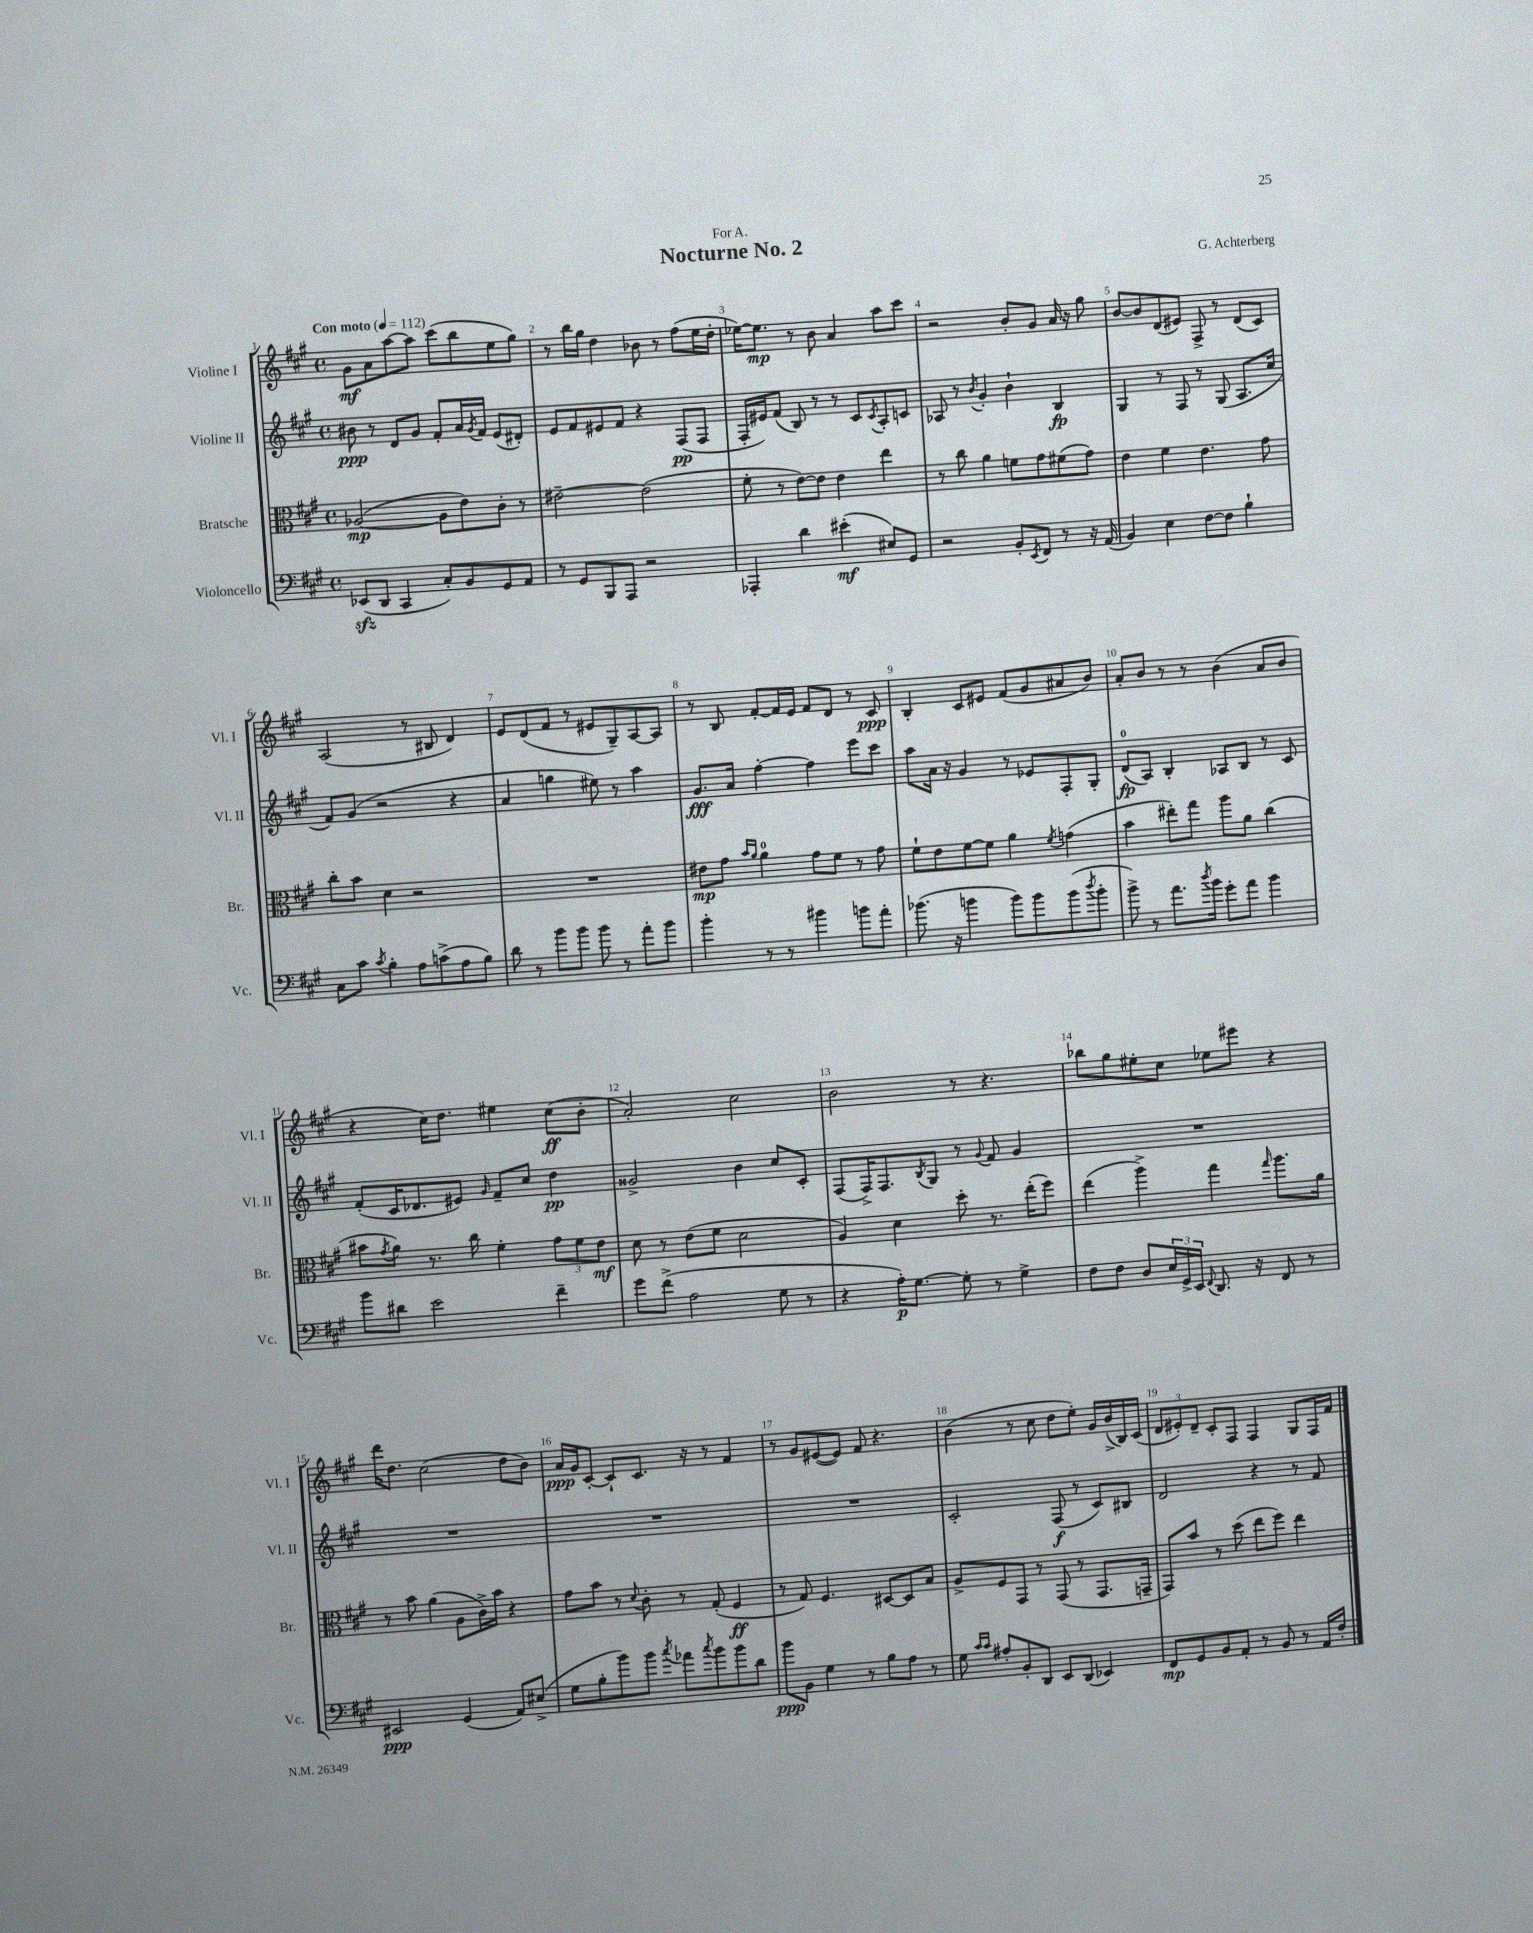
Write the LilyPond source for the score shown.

\header { title = "Nocturne No. 2" composer = "G. Achterberg" dedication = "For A." }
<<
\new StaffGroup <<
\new Staff = "s0" \with { instrumentName = "Violine I" shortInstrumentName = "Vl. I" } {
    \clef treble \key a \major \defaultTimeSignature \time 4/4 \tempo "Con moto" 4 = 112
    gis'8\mf a'8 a''8~ a''8 cis'''8( b''8 e''8 gis''8) |
    r8 b''16 gis''16 d''4 bes'8 r8 fis''8( e''16 d''16-. |
    ees''16~) ees''8.\mp r8 b'8 a'4 a''8 cis'''8 |
    r2 b'8-. gis'8 a'16 r16 gis''8 |
    b'8~ b'8 d'8( eis'8) fis8-> r8 d'8( cis'8) |
    a2( r8 bis8 d'4) |
    e'8 d'8( fis'8 r8 eis'8 gis8--) a8~ a8 |
    r8 b8 fis'8~-. fis'16 e'16 fis'8 d'8 r8 cis'8\ppp |
    b4-. cis'8 eis'8 fis'8( gis'8 ais'8 b'8) |
    a'8-. b'8 r8 r8 b'4( a'8 b'8 |
    r4 cis''16) d''8. eis''4 cis''8\ff( b'8-. |
    a'2-.) cis''2 |
    b'2 r8 r4. |
    bes''8 gis''8 eis''8-. cis''8 ees''8 eis'''8 r4 |
    d'''16 d''8. cis''2( d''8 b'8) |
    a'16\ppp gis'16 cis'8~-. cis'8-! cis'8. r16 r8 fis'4 |
    r8 gis'8 eis'8~( eis'8) fis'8 r4. |
    b'4( r8 cis''8 d''8 e''8-.) gis'16 b'16->( b16) cis'16( |
    \tuplet 3/2 { d'8 eis'8-.) d'8-- } cis'8-. fis8 fis4 gis8 fis16 fis'16 \bar "|." |
}
\new Staff = "s1" \with { instrumentName = "Violine II" shortInstrumentName = "Vl. II" } {
    \clef treble \key a \major \defaultTimeSignature \time 4/4
    bis'8\ppp r8 d'8 gis'8 fis'8-. a'16 \acciaccatura { gis'8 } fis'16 e'8( dis'8-.) |
    e'8 fis'8 eis'8 fis'8 r4 fis8\pp( fis8 |
    fis16-. eis'16) fis'8( b8) r8 r8 cis'8 \acciaccatura { cis'8 } a8-. c'8 |
    aes8 r8 \acciaccatura { b'8 } gis'4-. b'4-! b4\fp |
    gis4 r8 fis8 r8 gis8( a8. cis''16 |
    fis'8) gis'8( r2 r4 |
    a'4 g''4 eis''8) r8 a''4 |
    gis'8.\fff a'16 fis''4~-. fis''4 e'''8 cis'''8 |
    a''8 a'16 r16 gis'4 r8 ees'8 fis8-. gis8-. |
    d'8-0\fp( a8) b4-. aes8 b8 r8 cis'8 |
    fis'8-.( cis'16 des'8. eis'8) \grace { gis'16 } fis'8-- cis''8 d''4\pp |
    gisis'2-> b'4 cis''8 cis'8-. |
    fis8( fis16->) fis8. \acciaccatura { b8 } gis8 r8 \appoggiatura { gis'8 } fis'8 gis'4 |
    R1 |
    R1 |
    R1 |
    R1 |
    cis'2-. fis8\f( r8 cis'8) bis8 |
    d'2 r4 r8 fis'8 \bar "|." |
}
\new Staff = "s2" \with { instrumentName = "Bratsche" shortInstrumentName = "Br." } {
    \clef alto \key a \major \defaultTimeSignature \time 4/4
    aes2~\mp( aes8 e'8) cis'8-. r8 |
    eis'2~-- eis'2( |
    fis'8-. r8 e'8~) e'8 e'4 e''4 |
    r8 cis''8 a'4 f'8 gis'8 fis'8( gis'8) |
    e'4 fis'4 e'4. gis'8 |
    cis''8-. b'8 d'4 r2 |
    R1 |
    eis'8\mp gis'8 \grace { b'16 a'16 } a'4-0 gis'8 fis'8 r8 gis'8 |
    fis'8-! e'8 fis'8~ fis'8 a'4 \acciaccatura { fis'8 } g'4( |
    b'4 eis''8-.) gis''8 a''8 a'8 cis''4( |
    bis'8 \acciaccatura { gis'8 } a'8) r8. cis''16 fis'4-. \tuplet 3/2 { gis'8 fis'8 e'8\mf } |
    d'8 r8 e'8( fis'8 d'2 |
    a4) d'4 d''8-. r8. e''16-.( fis''8) |
    e''4( a''4->) gis''4 \grace { gis''16 } a''8. a'16 |
    r8 b'8 a'4( a8 cis'16->) b'16 r4 |
    gis'8 b'8 r8 \appoggiatura { d'8 } cis'8-. r8 gis8-.( fis4\ff |
    r8 gis8) fis4. dis8~ dis8 b8 |
    a8-> fis8 gis,8 r8 gis,8( r8 gis,8. g,16-- |
    gis,8) b'8 r8 d''8( e''8 fis''8) e''4 \bar "|." |
}
\new Staff = "s3" \with { instrumentName = "Violoncello" shortInstrumentName = "Vc." } {
    \clef bass \key a \major \defaultTimeSignature \time 4/4
    ees,8\sfz( d,8 cis,4 cis8-.) b,8 gis,8 a,8 |
    r8 gis,8 b,,8 a,,8 r2 |
    aes,,4-. d'4 eis'4-.\mf( eis8) gis,8 |
    r2 b,8-. \acciaccatura { e,8 } fis,8 r8 r16 a,16( |
    b,4) e4 fis8~ fis8 b4-! |
    cis8 cis'8 \acciaccatura { cis'8 } b4-. a8 c'8->( a8 b8) |
    d'8 r8 b'8 b'8 b'8 r8 a'8-. b'8 |
    b'4-. r8 r8 bis'4 b'8 a'8-. |
    bes'8.( r16 b'4 b'8) b'8 b'8( \acciaccatura { d''8 } b'8-. |
    b'8->) r8 a'8. \acciaccatura { d''8 } b'16 gis'8-. a'8 b'4 |
    b'8 dis'8 e'2 fis'4-- |
    gis'8 fis'8->( a2 gis8 r8 |
    r4 a16-.\p) gis8.~ gis8-. r8 gis4-> |
    fis8 fis8 d8 \tuplet 3/2 { e16 gis,16-> e,16 } \appoggiatura { fis,8 } d,8. r16 fis,8 r8 |
    eis,2\ppp gis,4( a,8) eis8->( |
    gis8 b8-. b'8) b'8 \acciaccatura { cis''8 } aes'8 \acciaccatura { cis''8 } b'8 b'8 d'8 |
    b'8\ppp b,8 gis4 r8 b8 a8 r8 |
    gis8 \grace { cis'16 cis'16 } ais8-. b,8-. d,8 e,8 d,8( ees,4) |
    fis,8\mp gis,8 b,8 a,8-. r8 b,8 r8 a,16 fis16-. \bar "|." |
}
>>
>>
\layout { \context { \Score \override BarNumber.break-visibility = ##(#f #t #t) barNumberVisibility = #all-bar-numbers-visible } }
